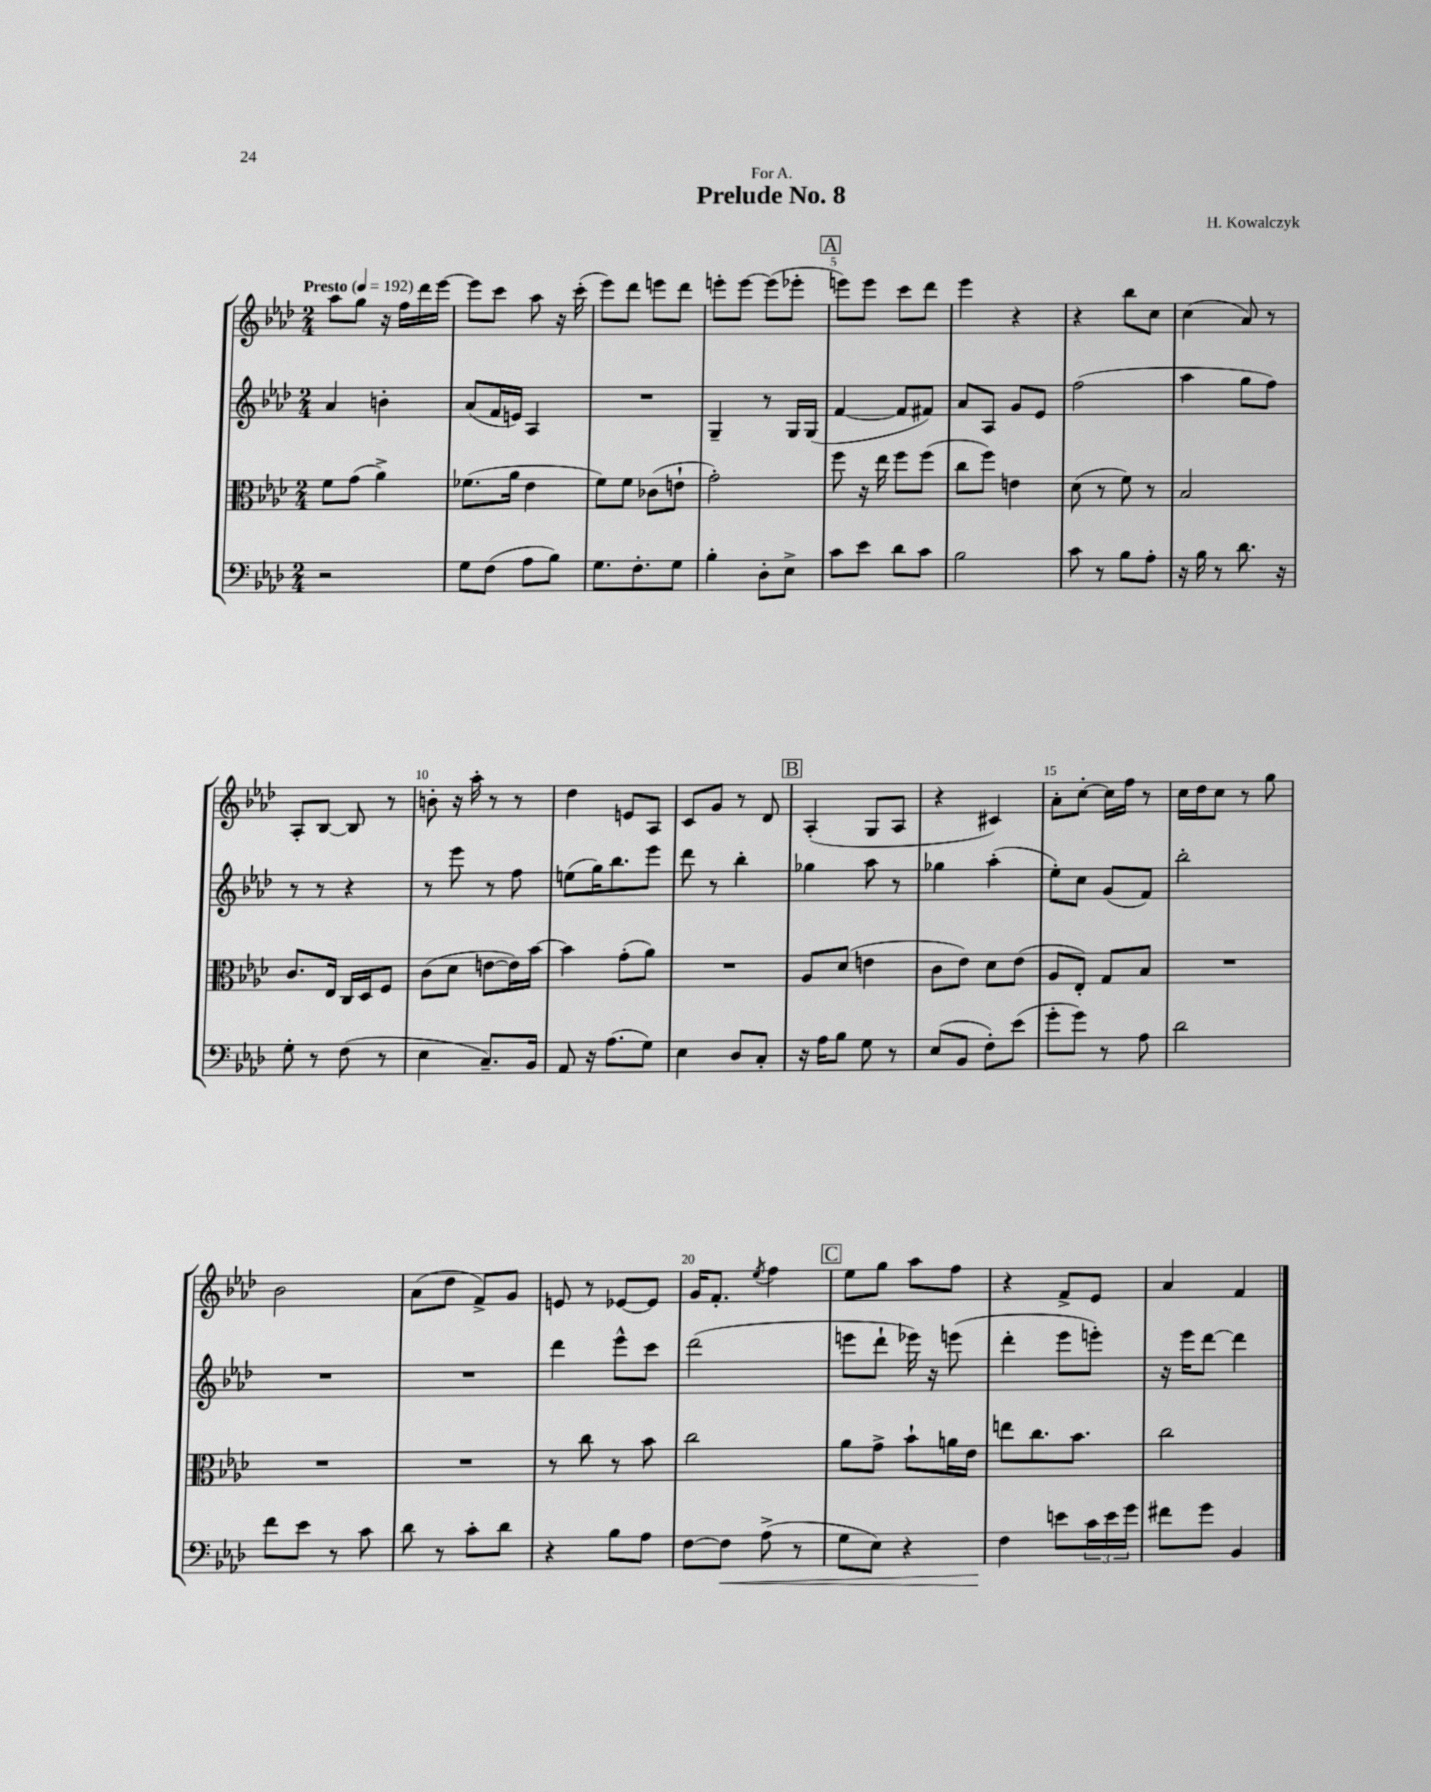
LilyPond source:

\header { title = "Prelude No. 8" composer = "H. Kowalczyk" dedication = "For A." }
<<
\new StaffGroup <<
\new Staff = "s0" {
    \clef treble \key aes \major \numericTimeSignature \time 2/4 \tempo "Presto" 4 = 192
    aes''8 g''8 r16 f''16 des'''16 ees'''16~ |
    ees'''8 c'''8 aes''8 r16 c'''16-.( |
    ees'''8) des'''8 e'''8 des'''8 |
    e'''8-. e'''8~ e'''8( ees'''8-. |
    \mark \markup { \box "A" } e'''8) e'''8 c'''8 des'''8 |
    ees'''4 r4 |
    r4 bes''8 c''8 |
    c''4( aes'8) r8 |
    aes8-. bes8~ bes8 r8 |
    b'8-. r16 aes''16-. r8 r8 |
    des''4 e'8 aes8 |
    c'8 g'8 r8 des'8 |
    \mark \markup { \box "B" } aes4-.( g8 aes8 |
    r4 cis'4) |
    aes'8-. c''8~-. c''16 f''16 r8 |
    c''16 des''16 c''8 r8 g''8 |
    bes'2 |
    aes'8( des''8 f'8->) g'8 |
    e'8 r8 ees'8~ ees'8 |
    g'16 f'8.-. \acciaccatura { ees''8 } f''4 |
    \mark \markup { \box "C" } ees''8 g''8 aes''8 f''8 |
    r4 f'8-> ees'8 |
    aes'4 f'4 \bar "|." |
}
\new Staff = "s1" {
    \clef treble \key aes \major \numericTimeSignature \time 2/4
    aes'4 b'4-. |
    aes'8( f'16 e'16) aes4 |
    R2 |
    g4-- r8 g16 g16( |
    \mark \markup { \box "A" } f'4~ f'8 fis'8) |
    aes'8 aes8 g'8 ees'8 |
    f''2( |
    aes''4 g''8 f''8) |
    r8 r8 r4 |
    r8 ees'''8 r8 f''8 |
    e''8( g''16) bes''8. ees'''8 |
    des'''8 r8 bes''4-. |
    \mark \markup { \box "B" } ges''4 aes''8 r8 |
    ges''4 aes''4-.( |
    ees''8-.) c''8 g'8( f'8) |
    bes''2-. |
    R2 |
    R2 |
    des'''4 ees'''8-^ c'''8 |
    des'''2( |
    \mark \markup { \box "C" } e'''8 des'''8-! ees'''16) r16 e'''8( |
    des'''4-. ees'''8 e'''8-.) |
    r16 ees'''16 des'''8~ des'''4 \bar "|." |
}
\new Staff = "s2" {
    \clef alto \key aes \major \numericTimeSignature \time 2/4
    f'8 g'8( aes'4->) |
    fes'8.( aes'16 ees'4 |
    f'8) f'8 ces'8( e'8-! |
    g'2-.) |
    \mark \markup { \box "A" } f''8 r16 ees''16 f''8 f''8( |
    c''8 f''8) e'4 |
    des'8( r8 f'8) r8 |
    bes2 |
    c'8. ees16 c16 des16 f8 |
    c'8( des'8 e'8~ e'16) bes'16~ |
    bes'4 g'8-.( aes'8) |
    R2 |
    \mark \markup { \box "B" } aes8 des'8( e'4 |
    c'8 ees'8) des'8 ees'8( |
    aes8 ees8-.) g8 bes8 |
    R2 |
    R2 |
    R2 |
    r8 c''8 r8 bes'8 |
    c''2 |
    \mark \markup { \box "C" } aes'8 g'8-> bes'8-! a'16 ees'16 |
    e''8 c''8. bes'8. |
    c''2 \bar "|." |
}
\new Staff = "s3" {
    \clef bass \key aes \major \numericTimeSignature \time 2/4
    r2 |
    g8 f8( aes8 bes8) |
    g8. f8.-. g8 |
    bes4-. des8-. ees8-> |
    \mark \markup { \box "A" } c'8 ees'8 des'8 c'8 |
    bes2 |
    c'8 r8 bes8 aes8-. |
    r16 bes16 r8 des'8. r16 |
    g8-. r8 f8( r8 |
    ees4 c8.--) bes,16 |
    aes,8 r16 aes8.( g8) |
    ees4 des8 c8-. |
    \mark \markup { \box "B" } r16 aes16 bes8 g8 r8 |
    ees8( bes,8 f8-.) ees'8( |
    g'8-. g'8) r8 aes8 |
    des'2 |
    f'8 ees'8 r8 c'8 |
    des'8 r8 c'8-. des'8 |
    r4 bes8 aes8 |
    f8~ f8\< aes8->( r8 |
    \mark \markup { \box "C" } g8 ees8) r4 |
    f4\! e'8 \tuplet 3/2 { c'16 e'16 g'16 } |
    fis'8 g'8 bes,4 \bar "|." |
}
>>
>>
\layout { \context { \Score \override BarNumber.break-visibility = ##(#f #t #t) barNumberVisibility = #(every-nth-bar-number-visible 5) } }
